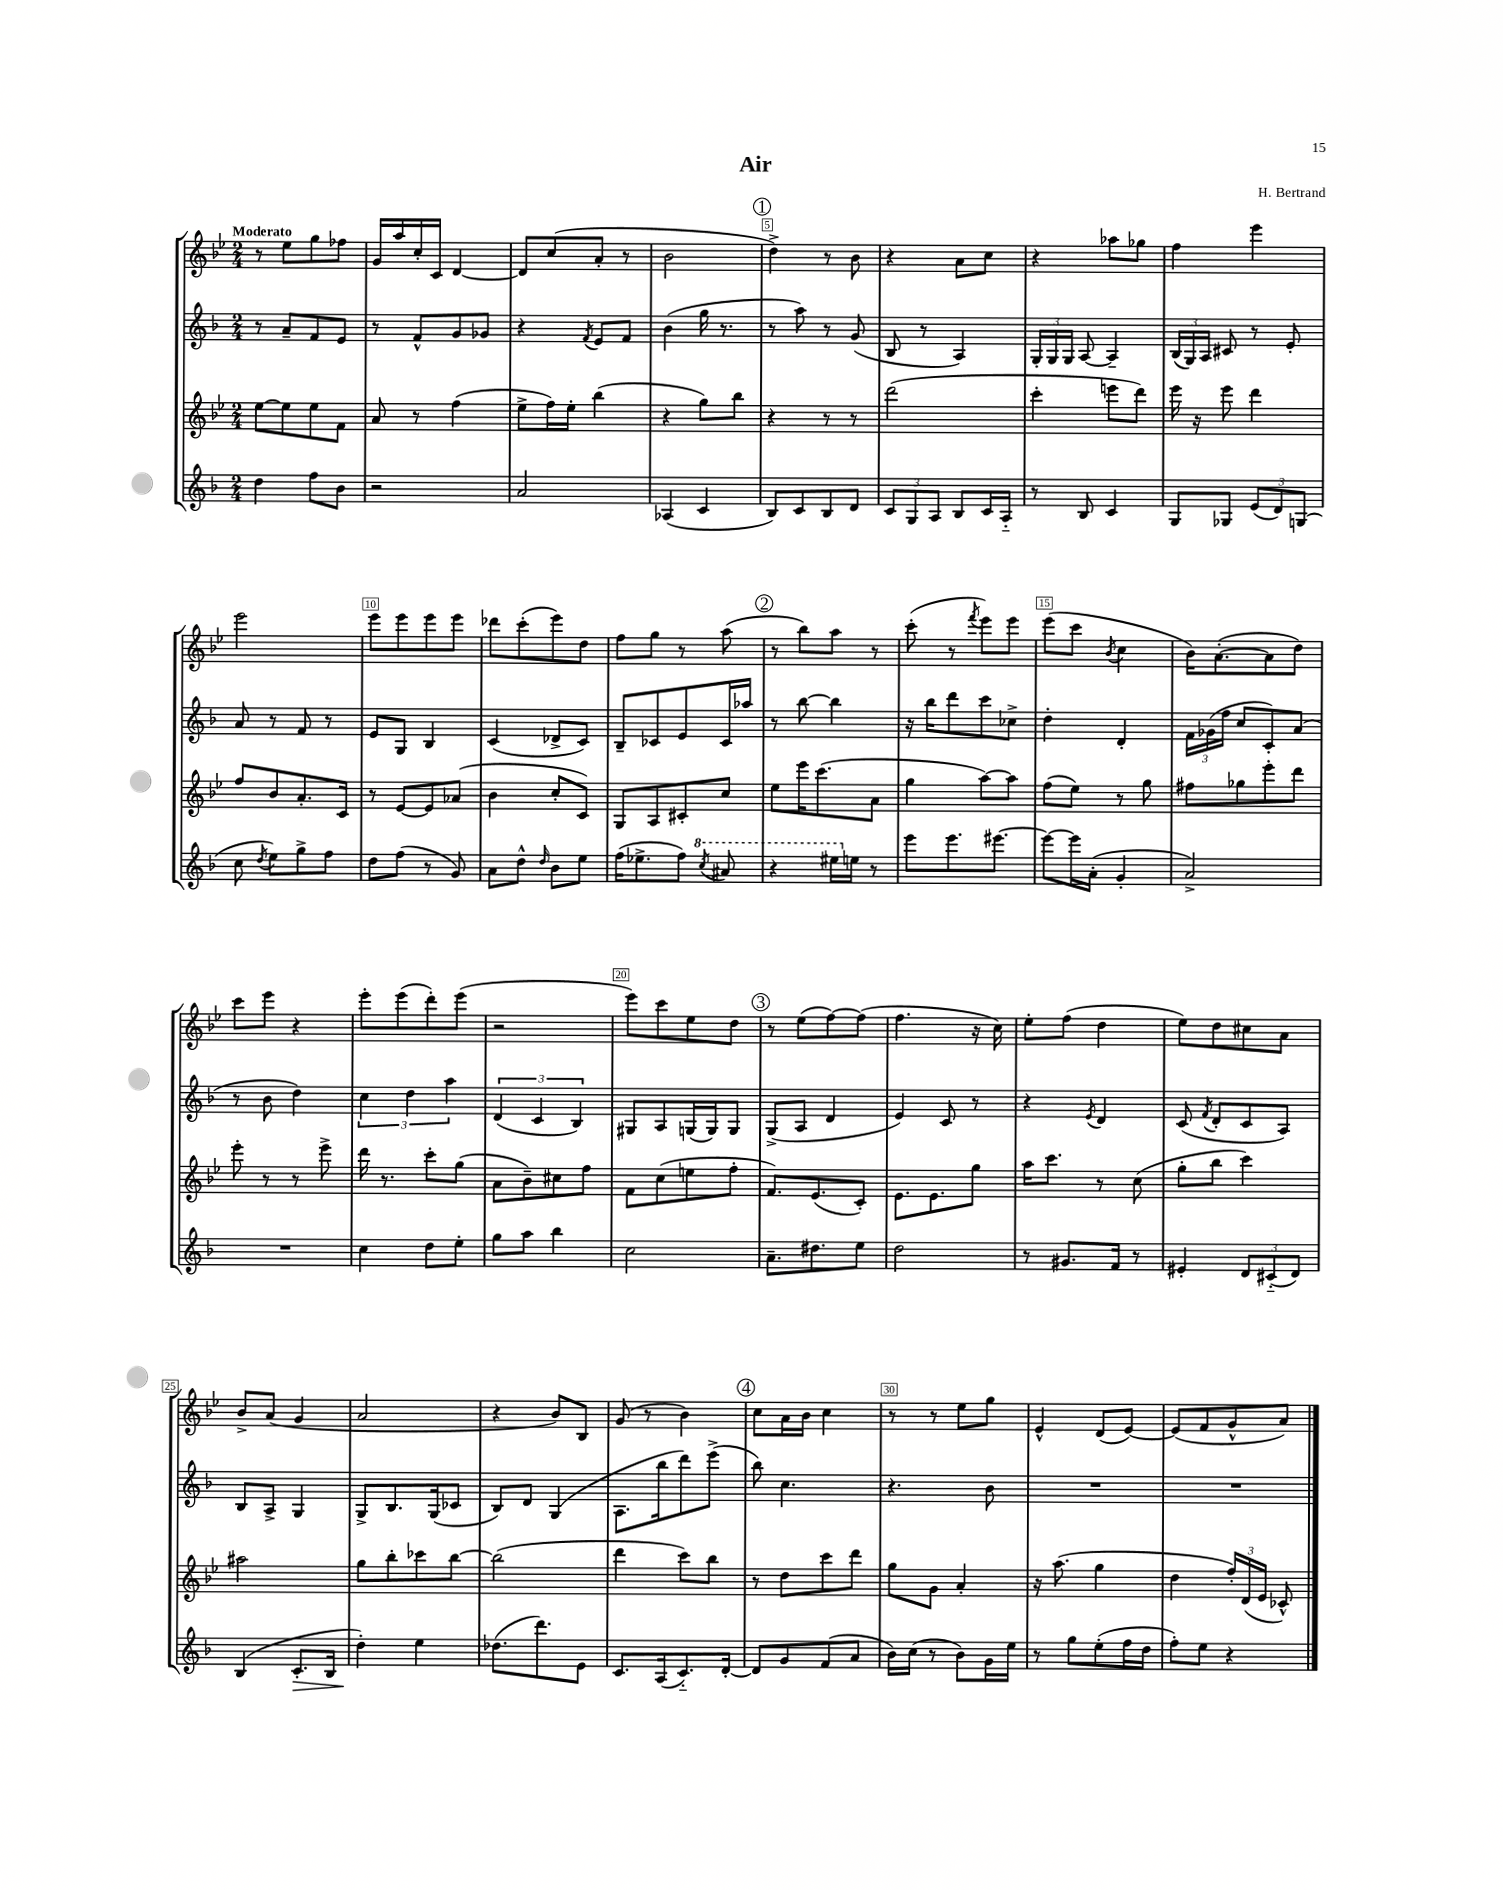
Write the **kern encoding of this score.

**kern	**kern	**kern	**kern
*staff4	*staff3	*staff2	*staff1
*clefG2	*clefG2	*clefG2	*clefG2
*k[b-]	*k[b-e-]	*k[b-]	*k[b-e-]
*M2/4	*M2/4	*M2/4	*M2/4
4dd	[8ee-	8r	8r
.	8ee-]	8a~	8ee-
8ff	8ee-	8f	8gg
8b-	8f	8e	8ff-
=	=	=	=
2r	8a	8r	16g
.	.	.	16aa
.	8r	8f^^	16cc'
.	.	.	16c
.	(4ff	8g	[4d
.	.	8g-	.
=	=	=	=
2a	8ee-^	4r	8d]
.	16ff)	.	(8cc
.	16ee-'	.	.
.	.	8qf	.
.	(4bb-	8e	8a'
.	.	8f	8r
=	=	=	=
(4A-	4r	(4b-	2b-
4c	8gg)	16gg	.
.	.	8.r	.
.	8bb-	.	.
=	=	=	=
8B-)	4r	8r	4dd^)
8c	.	8aa)	.
8B-	8r	8r	8r
8d	8r	(8g	8b-
=	=	=	=
12c	(2ddd	8B-	4r
12G	.	.	.
.	.	8r	.
12A	.	.	.
8B-	.	4A)	8a
16c	.	.	8cc
16A'~	.	.	.
=	=	=	=
8r	4ccc'	24G'	4r
.	.	24G	.
.	.	24G	.
8B-	.	[8A	.
4c	8eee	4A~]	8aa-
.	8ddd)	.	8gg-
=	=	=	=
8G	16eee-	(24B-	4ff
.	.	24G)	.
.	16r	.	.
.	.	24A	.
8G-	8eee-	8c#	.
(12e	4ddd	8r	4eee-
12d)	.	.	.
.	.	8e'	.
(12G	.	.	.
=	=	=	=
8cc	8ff	8a	2eee-
8qdd	.	.	.
8ee)	8b-	8r	.
8gg^	8.a'	8f	.
8ff	.	8r	.
.	16c	.	.
=	=	=	=
8dd	8r	8e	8eee-
(8ff	[8e-	8G	8eee-
8r	8e-]	4B-	8eee-
8g)	(8a-	.	8eee-
=	=	=	=
8a	4b-	(4c	8ddd-
8dd^^	.	.	(8ccc'
16qqdd	.	.	.
8b-	8cc'	8d-^	8eee-)
8ee	8c)	8c)	8dd
=	=	=	=
(16ff	8G	8B-~	8ff
8.ee-^	.	.	.
.	8A	8c-	8gg
8ff)	8c#'	8e	8r
8qccc	.	.	.
8aa#	8cc	16c-	(8aa
.	.	16aa-	.
=	=	=	=
4r	8ee-	8r	8r
.	16eee-	[8bb-	8bb-)
.	(8.ccc	.	.
16eee#	.	4bb-]	8aa
16ee	.	.	.
8r	8a	.	8r
=	=	=	=
8eee	4gg	16r	(8ccc'
.	.	16bb-	.
8.eee	.	8ddd	8r
.	.	.	8qfff
.	[8aa)	8ccc	8eee-)
[8.eee#	.	.	.
.	8aa]	8cc-^	8eee-
=	=	=	=
8eee#_	(8ff	4dd'	(8eee-
16eee#]	8ee-)	.	8ccc
(16a'	.	.	.
.	.	.	8qb-
4g'	8r	4d'	4cc
.	8gg	.	.
=	=	=	=
2a^)	8ff#	24f	16b-)
.	.	(24g-	.
.	.	.	([8.a'
.	.	24ff	.
.	8gg-	8cc	.
.	8eee-'	8c')	8a]
.	8ddd	(8a	8dd)
=	=	=	=
2r	8eee-'	8r	8ccc
.	8r	8b-	8eee-
.	8r	4dd)	4r
.	8eee-^	.	.
=	=	=	=
4cc	16ddd	6cc	8eee-'
.	8.r	.	.
.	.	.	(8eee-
.	.	6dd	.
8dd	8ccc'	.	8ddd')
.	.	6aa	.
8ee'	(8gg	.	(8eee-
=	=	=	=
8gg	8a	(6d	2r
8aa	8b-~)	.	.
.	.	6c	.
4bb-	8cc#	.	.
.	.	6B-)	.
.	8ff	.	.
=	=	=	=
2cc	8f	8G#	8eee-)
.	(8cc	8A	8ccc
.	8ee	(16G	8ee-
.	.	16G)	.
.	8ff'	8G	8dd
=	=	=	=
8.a~	8.f)	(8G^	8r
.	.	8A	(8ee-
8.dd#	(8.e-	.	.
.	.	4d	[8ff)
8ee	8c')	.	(8ff]
=	=	=	=
2dd	8.e-	4e)	4.ff
.	8.e-	.	.
.	.	8c	.
.	8gg	8r	16r
.	.	.	16cc)
=	=	=	=
8r	16aa	4r	8ee-'
.	8.ccc	.	.
8.g#	.	.	(8ff
.	.	8qe	.
.	8r	4d	4dd
16f	.	.	.
8r	(8cc	.	.
=	=	=	=
4e#'	8gg'	(8c	8ee-)
.	.	8qf	.
.	8bb-	8d'	8dd
12d	4ccc)	8c	8cc#
(12c#'~	.	.	.
.	.	8A)	8a
12d)	.	.	.
=	=	=	=
(4B-	2aa#	8B-	8b-^
.	.	8A^	(8a
8.c'	.	4G	4g
16B-	.	.	.
=	=	=	=
4dd')	8gg	8G^	2a
.	8bb-'	8.B-	.
4ee	8ccc-	.	.
.	.	(16G	.
.	[8bb-	8c-	.
=	=	=	=
(8.dd-	(2bb-]	8B-)	4r
.	.	8d	.
8.ddd)	.	.	.
.	.	(4G	8b-)
8e	.	.	8B-
=	=	=	=
8.c	4ddd	8.A	(8g
.	.	.	8r
(16A	.	16bb-	.
8.c'~)	8ccc)	8ddd)	4b-)
.	8bb-	(8eee^	.
[16d'	.	.	.
=	=	=	=
8d]	8r	8bb-)	8cc
8g	8dd	4.cc	16a
.	.	.	16b-
(8f	8ccc	.	4cc
8a	8ddd	.	.
=	=	=	=
16b-)	8gg	4.r	8r
(16cc	.	.	.
8r	8g	.	8r
8b-)	4a'	.	8ee-
16g	.	8b-	8gg
16ee	.	.	.
=	=	=	=
8r	16r	2r	4e-^^
.	(8.aa	.	.
8gg	.	.	.
(8ee'	4gg	.	(8d
16ff	.	.	[8e-)
16dd	.	.	.
=	=	=	=
8ff')	4dd	2r	(8e-]
8ee	.	.	8f
4r	24ff')	.	8g^^
.	(24d	.	.
.	24e-	.	.
.	8c-^^)	.	8a)
==	==	==	==
*-	*-	*-	*-
